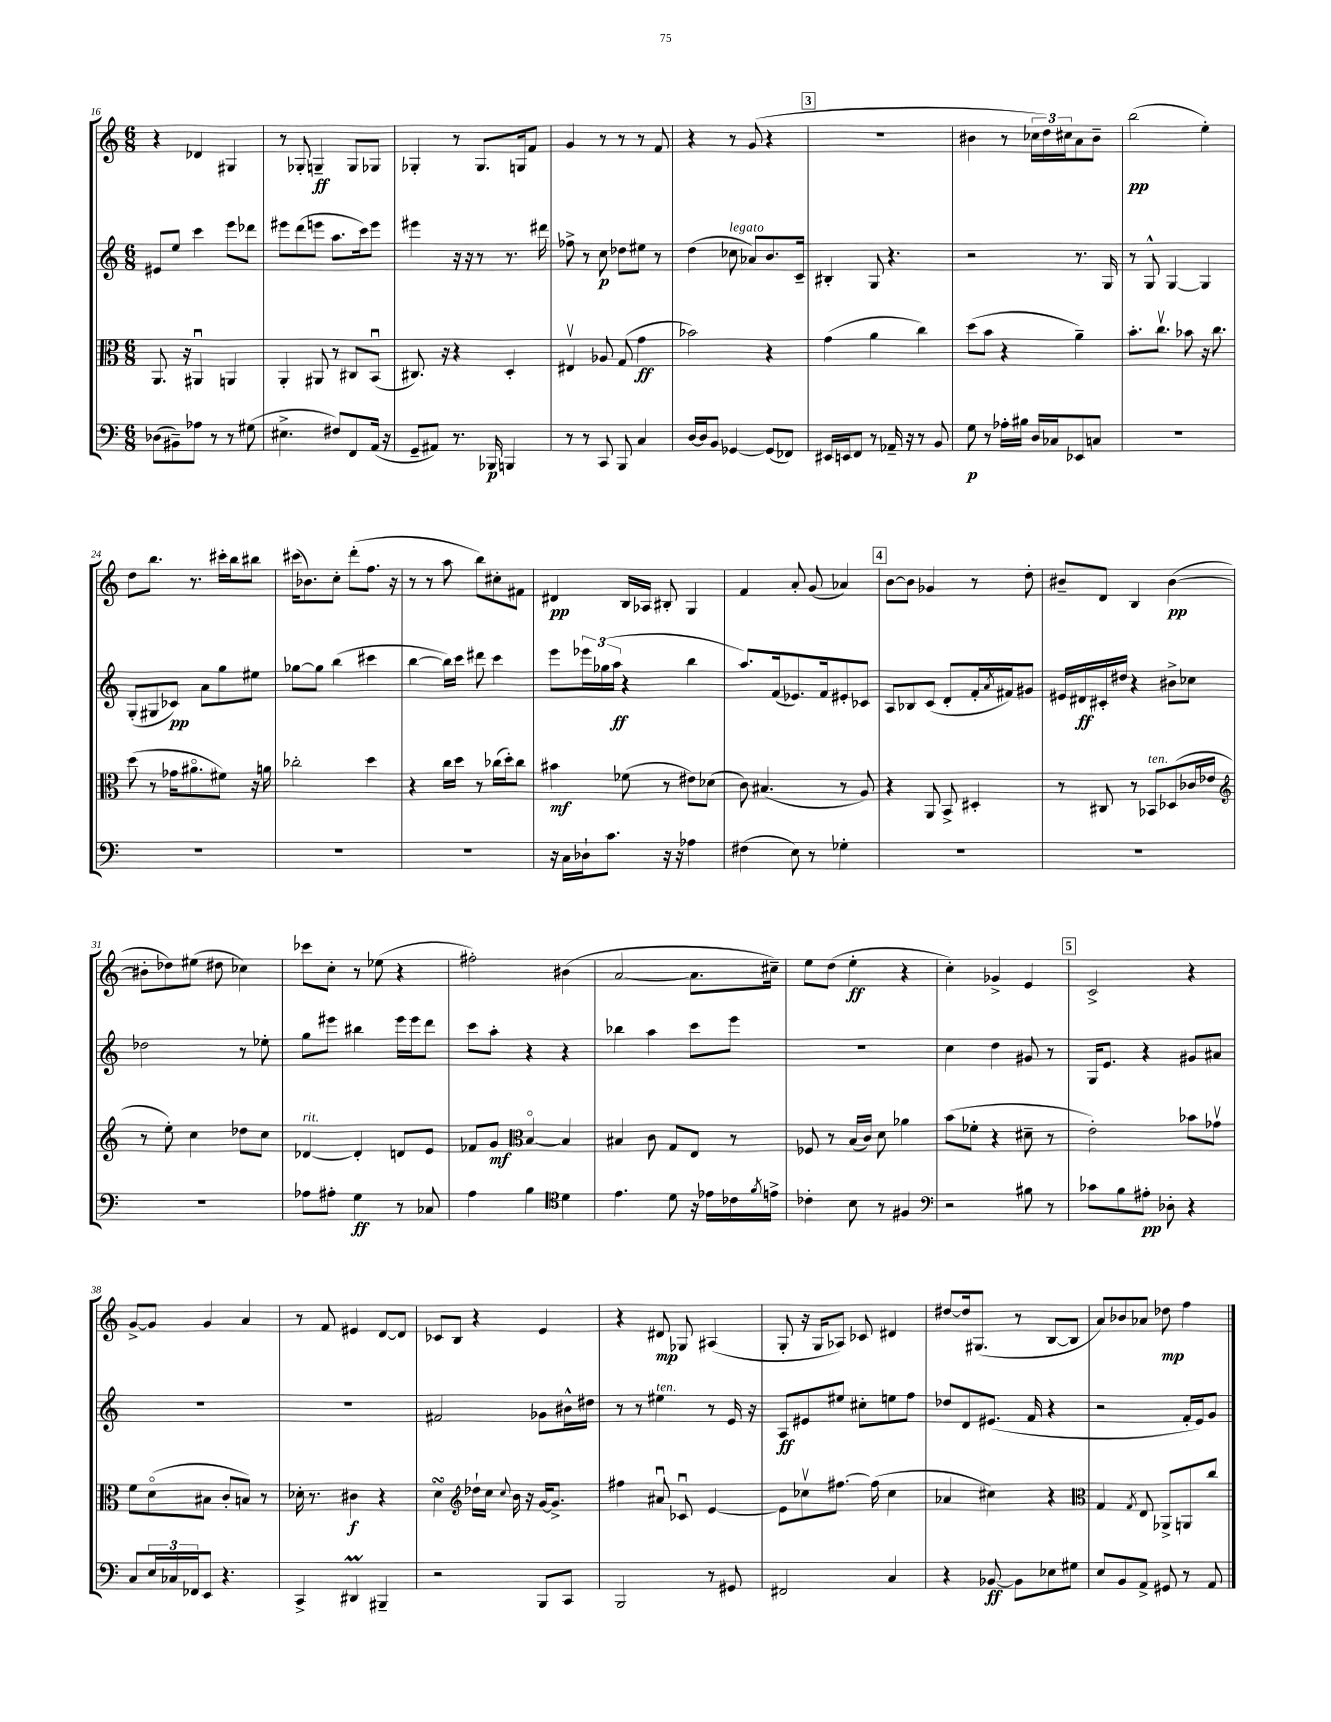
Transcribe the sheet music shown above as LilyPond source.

<<
\new StaffGroup <<
\new Staff = "s0" {
    \clef treble \key c \major \numericTimeSignature \time 6/8
    r4 des'4 gis4 |
    r8 ges8-. g4--\ff g8 ges8 |
    ges4-. r8 ges8. g16 f'8 |
    g'4 r8 r8 r8 f'8 |
    r4 r8 g'8( r4 |
    \mark \markup { \box "3" } R2. |
    bis'4 r8 \tuplet 3/2 { ces''16 d''16) cis''16 } a'8 bis'8-- |
    b''2\pp( e''4-.) |
    d''8 b''8. r8. cis'''16-. b''16 bis''8 |
    cis'''16( bes'8.) c''8-. d'''8-.( f''8. r16 |
    r8 r8 a''8 b''8) cis''8-. fis'8 |
    dis'4\pp b16 aes16 bis8-. g4 |
    f'4 a'8-. g'8( aes'4) |
    \mark \markup { \box "4" } b'8~ b'8 ges'4 r8 d''8-. |
    bis'8-- d'8 b4 bis'4~\pp( |
    bis'8-. des''8) eis''8( dis''8 ces''4) |
    ces'''8 c''8-. r8 ees''8( r4 |
    fis''2-.) bis'4( |
    a'2~ a'8. cis''16--) |
    e''8 d''8( e''4-.\ff r4 |
    c''4-.) ges'4-> e'4 |
    \mark \markup { \box "5" } c'2-> r4 |
    g'8~-> g'8 g'4 a'4 |
    r8 f'8 eis'4 d'8~ d'8 |
    ces'8 b8 r4 e'4 |
    r4 dis'8\mp ges8 ais4( |
    g8-. r16 g16 aes8) ces'8 dis'4 |
    dis''8~ dis''16 gis8.( r8 b8~ b8 |
    a'8) bes'8 aes'8 des''8\mp f''4 \bar "|." |
}
\new Staff = "s1" {
    \clef treble \key c \major \numericTimeSignature \time 6/8
    eis'8 e''8 c'''4 e'''8 des'''8 |
    eis'''8 d'''8( e'''8 a''8. c'''16) e'''8 |
    eis'''4 r16 r16 r8 r8. dis'''16 |
    fes''8-> r8 c''8\p des''8 eis''8 r8 |
    d''4( ces''8^\markup { \italic "legato" } aes'8) b'8. c'16-- |
    \mark \markup { \box "3" } bis4-. g8 r4. |
    r2 r8. g16 |
    r8 g8-^ g4~ g4 |
    g8-.( gis8 ces'8\pp) a'8 g''8 eis''8 |
    ges''8~ ges''8 b''4( cis'''4 |
    b''4~ b''16) c'''16 dis'''8 c'''4 |
    e'''8 \tuplet 3/2 { ees'''16 ges''16( a''16\ff } r4 b''4 |
    a''8.) f'16( ees'8.) f'16 eis'8-. ces'8 |
    \mark \markup { \box "4" } a8 bes8 c'8( d'8-. f'16-. \acciaccatura { a'8 } fis'16) gis'8 |
    eis'16 dis'16\ff cis'16-. dis''16 r4 bis'8-> ces''8 |
    des''2 r8 ees''8-. |
    g''8 eis'''8 bis''4 eis'''16 eis'''16 d'''8 |
    c'''8 a''8-. r4 r4 |
    bes''4 a''4 c'''8 e'''8 |
    R2. |
    c''4 d''4 gis'8 r8 |
    \mark \markup { \box "5" } g16 e'8. r4 gis'8 ais'8 |
    R2. |
    R2. |
    fis'2 ges'8 bis'16-^ dis''16 |
    r8 r8 eis''4^\markup { \italic "ten." } r8 e'16 r16 |
    a8\ff eis'8 eis''8 cis''8-. e''8 f''8 |
    des''8 d'8 eis'8.( f'16 r4 |
    r2 f'16-. e'16) g'8 \bar "|." |
}
\new Staff = "s2" {
    \clef alto \key c \major \numericTimeSignature \time 6/8
    a,8. r16 ais,4\downbow a,4 |
    a,4-. ais,8 r8 cis8 b,8\downbow( |
    cis8.) r16 r4 d4-. |
    eis4\upbow aes8 g8( g'4\ff |
    bes'2) r4 |
    \mark \markup { \box "3" } g'4( a'4 c''4) |
    d''8( b'8 r4 a'4--) |
    b'8.-. c''8.\upbow bes'8 r16 c''8. |
    d''8( r8 ges'16 ais'8.\flageolet fis'8) r16 a'16 |
    ces''2-. d''4 |
    r4 c''16 d''16 r8 ces''16( d''16-.) ces''8 |
    bis'4\mf fes'8( r8 eis'8) des'8( |
    c'8) bis4.( r8 a8) |
    \mark \markup { \box "4" } r4 a,8 b,8-> dis4-. |
    r8 cis8 r8 bes,8^\markup { \italic "ten." } des8( ces'16 ees'16 |
    \clef treble r8 e''8-.) c''4 des''8 c''8 |
    des'4~^\markup { \italic "rit." } des'4-. d'8 e'8 |
    fes'8 g'8\mf \clef alto b4~\flageolet b4 |
    bis4 c'8 g8 e8 r8 |
    fes8 r8 b16( c'16) d'8 aes'4 |
    b'8( fes'8-. r4 dis'8-- r8 |
    \mark \markup { \box "5" } e'2-.) bes'8 ges'8\upbow |
    f'8 d'8\flageolet( bis8 c'8-. b8) r8 |
    des'16-. r8. cis'4\f r4 |
    d'4\turn \clef treble des''16-! c''16 \appoggiatura { c''8 } b'16 r16 g'16~ g'8.-> |
    fis''4 ais'8\downbow ces'8\downbow e'4~ |
    e'8 ces''8\upbow fis''8.~ fis''16( ces''4 |
    aes'4 cis''4) r4 |
    \clef alto g4 \acciaccatura { g8 } e8 aes,8-> a,8 c''8 \bar "|." |
}
\new Staff = "s3" {
    \clef bass \key c \major \numericTimeSignature \time 6/8
    des8( bis,8--) aes8 r8 r8 gis8( |
    eis4.-> fis8) f,8 a,16( r16 |
    g,8-- ais,8) r8. bes,,16\p b,,4 |
    r8 r8 c,8 b,,8 c4 |
    d16~ d16 b,8 ges,4~ ges,8( fes,8) |
    \mark \markup { \box "3" } eis,16 e,16 f,8 r8 aes,16-- r16 r8 b,8 |
    g8\p r8 aes16-. bis16 d16 ces16 ees,8 c8 |
    R2. |
    R2. |
    R2. |
    R2. |
    r16 c16 des16-! c'8. r16 r16 aes4 |
    fis4( e8) r8 ges4-. |
    \mark \markup { \box "4" } R2. |
    R2. |
    R2. |
    aes8 ais8-. g4\ff r8 ces8 |
    a4 b4 \clef tenor d'4 |
    e'4. d'8 r16 ees'16 ces'16 \acciaccatura { f'8 } e'16-> |
    ces'4-. b8 r8 fis4 |
    \clef bass r2 bis8 r8 |
    \mark \markup { \box "5" } ces'8 b8 ais8-.\pp des8-. r4 |
    c8 \tuplet 3/2 { e16 ces16 fes,16 } e,8 r4. |
    c,4-> dis,4\prall bis,,4-- |
    r2 b,,8 c,8 |
    b,,2 r8 gis,8 |
    fis,2 c4 |
    r4 bes,8~\ff bes,8 ees8 gis8 |
    e8 b,8 a,8-> gis,8 r8 a,8 \bar "|." |
}
>>
>>
\layout { \context { \Score currentBarNumber = #16 } }
